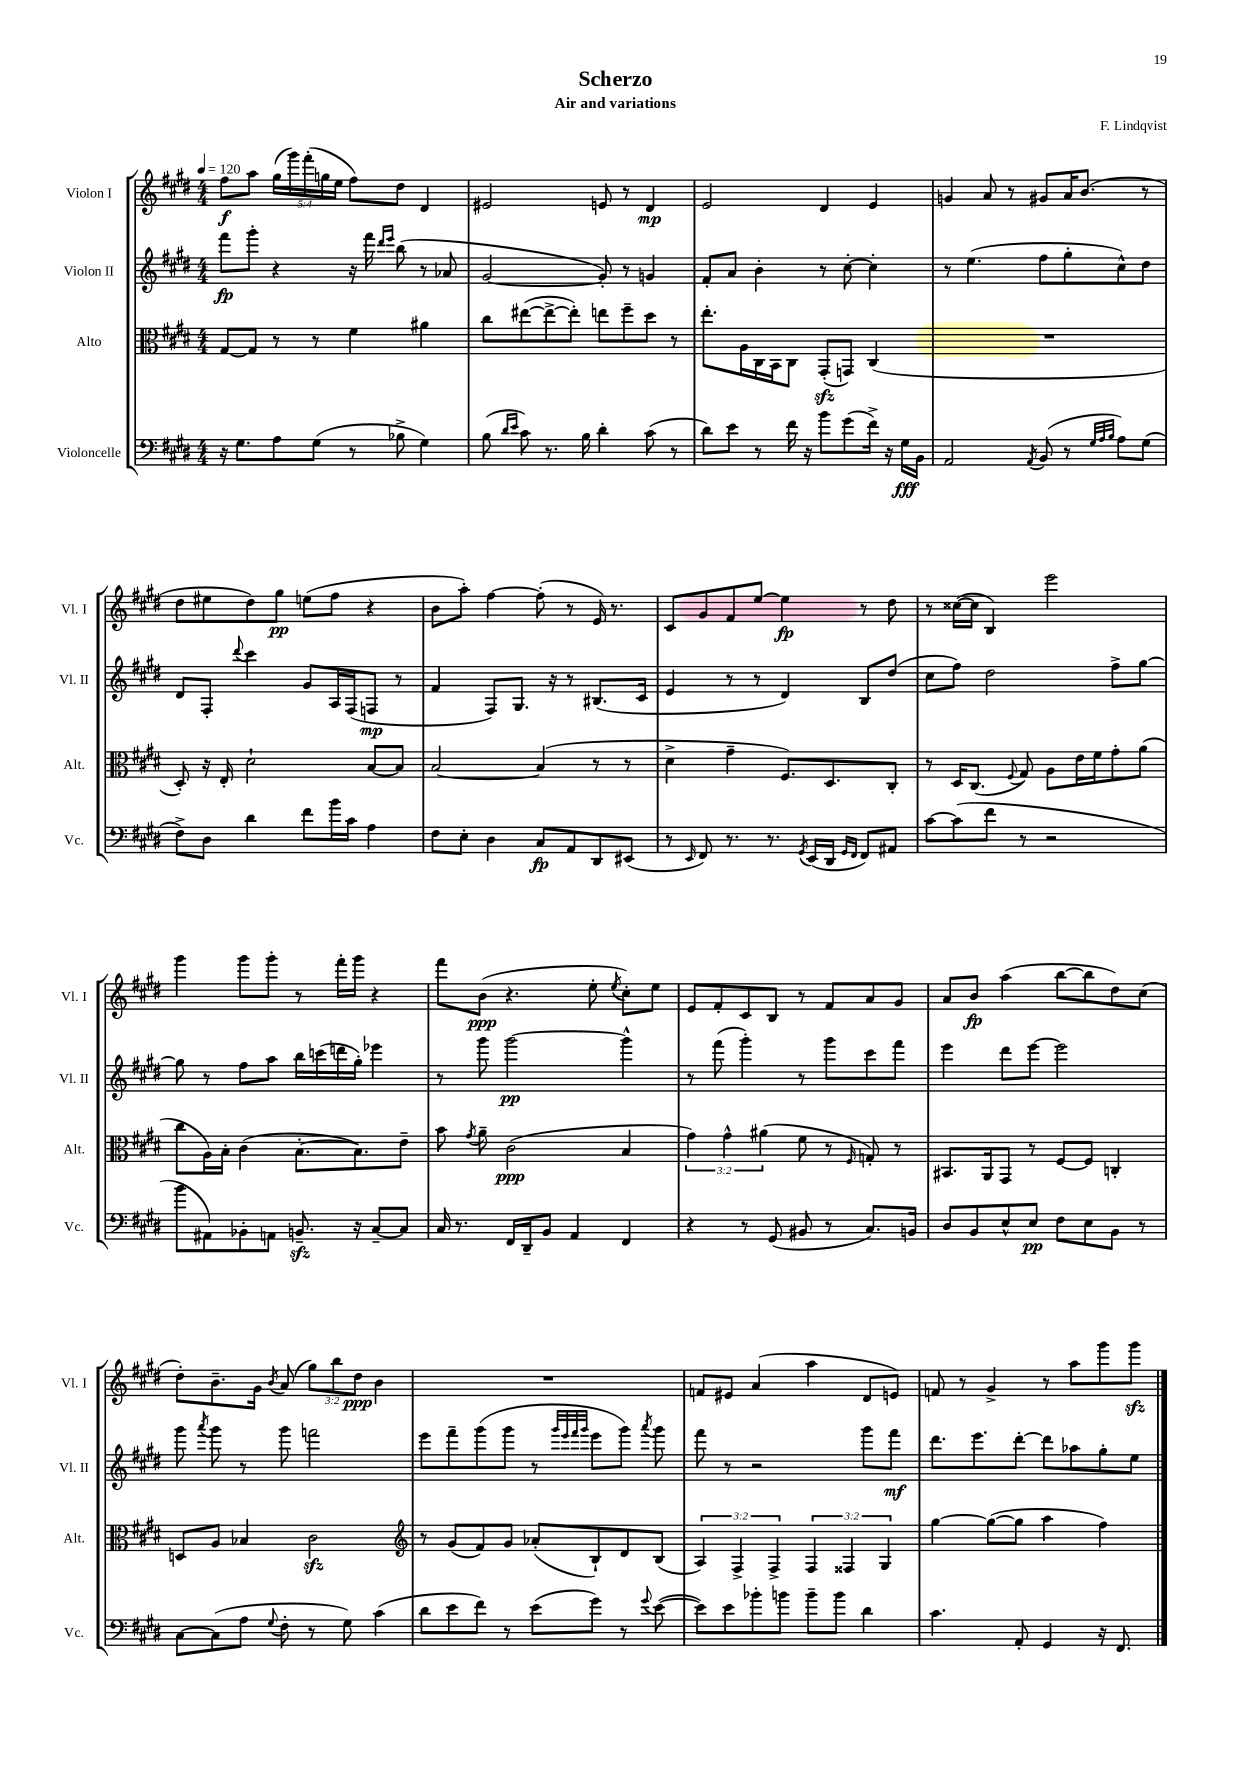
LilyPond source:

\header { title = "Scherzo" composer = "F. Lindqvist" subtitle = "Air and variations" }
<<
\new StaffGroup <<
\new Staff = "s0" \with { instrumentName = "Violon I" shortInstrumentName = "Vl. I" } {
    \clef treble \key e \major \numericTimeSignature \time 4/4 \override Staff.TupletNumber.text = #tuplet-number::calc-fraction-text \tempo 4 = 120
    \autoBeamOff fis''8[\f a''8] \tuplet 5/4 { gis''16[( gis'''16) fis'''16-.( g''16 e''16] } fis''8[) dis''8] dis'4 |
    eis'2 e'8 r8 dis'4\mp |
    e'2 dis'4 e'4 |
    g'4 a'8 r8 gis'8[ a'16 b'8.]( r8 |
    dis''8[ eis''8 dis''8) gis''8]\pp e''8[( fis''8] r4 |
    b'8[ a''8]-.) fis''4~ fis''8-.( r8 e'16) r8. |
    cis'8[ gis'8 fis'8 e''8]~ e''4\fp r8 dis''8 |
    r8 cisis''16[~( cisis''16] b4) e'''2 |
    gis'''4 gis'''8[ gis'''8]-. r8 fis'''16[-. gis'''16] r4 |
    fis'''8[ b'8]\ppp( r4. e''8-. \acciaccatura { e''8 } cis''8[-.) e''8] |
    e'8[ fis'8-. cis'8 b8] r8 fis'8[ a'8 gis'8] |
    a'8[ b'8]\fp a''4( b''8[~ b''8 dis''8) cis''8]( |
    dis''8[-.) b'8.-- gis'16] \acciaccatura { b'8 } a'8( \tuplet 3/2 { gis''8[) b''8 dis''8]\ppp } b'4 |
    R1 |
    f'8[ eis'8] a'4( a''4 dis'8[ e'8]) |
    f'8 r8 gis'4-> r8 a''8[ gis'''8 gis'''8]\sfz \bar "|." |
}
\new Staff = "s1" \with { instrumentName = "Violon II" shortInstrumentName = "Vl. II" } {
    \clef treble \key e \major \numericTimeSignature \time 4/4
    \autoBeamOff fis'''8[\fp gis'''8]-. r4 r16 fis'''16 \grace { dis'''16[ e'''16] } b''8( r8 aes'8 |
    gis'2~ gis'8-.) r8 g'4 |
    fis'8[-. a'8] b'4-. r8 cis''8~-. cis''4-. |
    r8 e''4.( fis''8[ gis''8-. cis''8-^) dis''8] |
    dis'8[ fis8]-. \appoggiatura { dis'''8 } cis'''4 gis'8[ a16 fis16( f8]\mp r8 |
    fis'4 fis8[) gis8.] r16 r8 bis8.[( cis'16] |
    e'4 r8 r8 dis'4) b8[ dis''8]( |
    cis''8[ fis''8]) dis''2 fis''8[-> gis''8]~ |
    gis''8 r8 fis''8[ a''8] b''16[ c'''16( d'''16 gis''16]-.) ees'''4 |
    r8 gis'''8 gis'''2~\pp gis'''4-^ |
    r8 fis'''8( gis'''4-.) r8 gis'''8[ cis'''8 fis'''8] |
    e'''4 dis'''8[ e'''8]~ e'''2 |
    gis'''8 \acciaccatura { a'''8 } gis'''8 r8 gis'''8 f'''2 |
    e'''8[ fis'''8-- gis'''8( gis'''8] r8 \grace { gis'''32[ e'''32 fis'''32 gis'''32] } e'''8[ gis'''8]) \acciaccatura { a'''8 } gis'''8 |
    fis'''8 r8 r2 gis'''8[ fis'''8]\mf |
    dis'''8.[ e'''8. dis'''8]~-. dis'''8[ aes''8 gis''8-. e''8] \bar "|." |
}
\new Staff = "s2" \with { instrumentName = "Alto" shortInstrumentName = "Alt." } {
    \clef alto \key e \major \numericTimeSignature \time 4/4 \override Staff.TupletNumber.text = #tuplet-number::calc-fraction-text
    \autoBeamOff gis8[~ gis8] r8 r8 fis'4 ais'4 |
    cis''8[ eis''8~( eis''8~-> eis''8]-.) e''8[ fis''8-- dis''8] r8 |
    e''8.[-. a16 cis16 b,16 cis8] gis,8[-.\sfz( g,8]) cis4( |
    R1 |
    dis8-.) r16 e16-. dis'2-! b8[~ b8] |
    b2~ b4( r8 r8 |
    dis'4-> gis'4-- fis8.[) dis8. cis8]-. |
    r8 dis16[ cis8.]( \appoggiatura { fis8 } gis8) a8[ e'16 fis'16 gis'8-. a'8]( |
    cis''8[ a16) b16]-. cis'4( b8.[~-. b8.) e'8]-- |
    b'8 \acciaccatura { gis'8 } a'8-- cis'2\ppp( b4 |
    \tuplet 3/2 { gis'4) gis'4-^ ais'4( } fis'8 r8 \grace { fis16 } g8-.) r8 |
    bis,8.[ a,16 gis,8] r8 fis8[~ fis8] c4-. |
    d8[ a8] bes4 cis'2\sfz |
    \clef treble r8 gis'8[( fis'8) gis'8] aes'8[-.( b8-!) dis'8 b8]( |
    \tuplet 3/2 { a4) fis4-> fis4-> } \tuplet 3/2 { fis4 fisis4 gis4 } |
    gis''4~ gis''8[~( gis''8] a''4 fis''4) \bar "|." |
}
\new Staff = "s3" \with { instrumentName = "Violoncelle" shortInstrumentName = "Vc." } {
    \clef bass \key e \major \numericTimeSignature \time 4/4
    \autoBeamOff r16 gis8.[ a8 gis8]( r8 bes8-> gis4) |
    b8( \grace { dis'16[ e'16] } cis'8) r8. b16 dis'4-. cis'8( r8 |
    dis'8[) e'8] r8 fis'16 r16 b'8[ gis'8( fis'16]->) r16 gis16[\fff b,16] |
    a,2 \acciaccatura { a,8 } b,8( r8 \grace { gis32[ a32 b32] } a8[) gis8]( |
    fis8[->) dis8] dis'4 fis'8[ b'16 cis'16] a4 |
    fis8[ e8]-. dis4 cis8[\fp a,8 dis,8 eis,8]( |
    r8 \grace { e,16 } fis,8) r8. r8. \acciaccatura { gis,8 } e,16[( dis,16] \grace { gis,16[ fis,16] } fis,8[) ais,8] |
    cis'8[~ cis'8( fis'8] r8 r2 |
    b'8[ ais,8) bes,8-. a,8] b,8.--\sfz r16 cis8[~-- cis8] |
    cis16 r8. fis,16[ dis,16-- b,8] a,4 fis,4 |
    r4 r8 gis,8( bis,8 r8 cis8.[) b,16] |
    dis8[ b,8 e8-^ e8]\pp fis8[ e8 b,8] r8 |
    cis8[~ cis8( a8] \appoggiatura { gis8 } fis8-. r8 gis8) cis'4( |
    dis'8[ e'8 fis'8]) r8 e'8[( gis'8]) r8 \appoggiatura { gis'8 } e'8~( |
    e'8[) e'8 bes'8-. b'8] b'8[-- b'8] dis'4 |
    cis'4. a,8-. gis,4 r16 fis,8. \bar "|." |
}
>>
>>
\layout { \context { \Score \remove "Bar_number_engraver" } }
